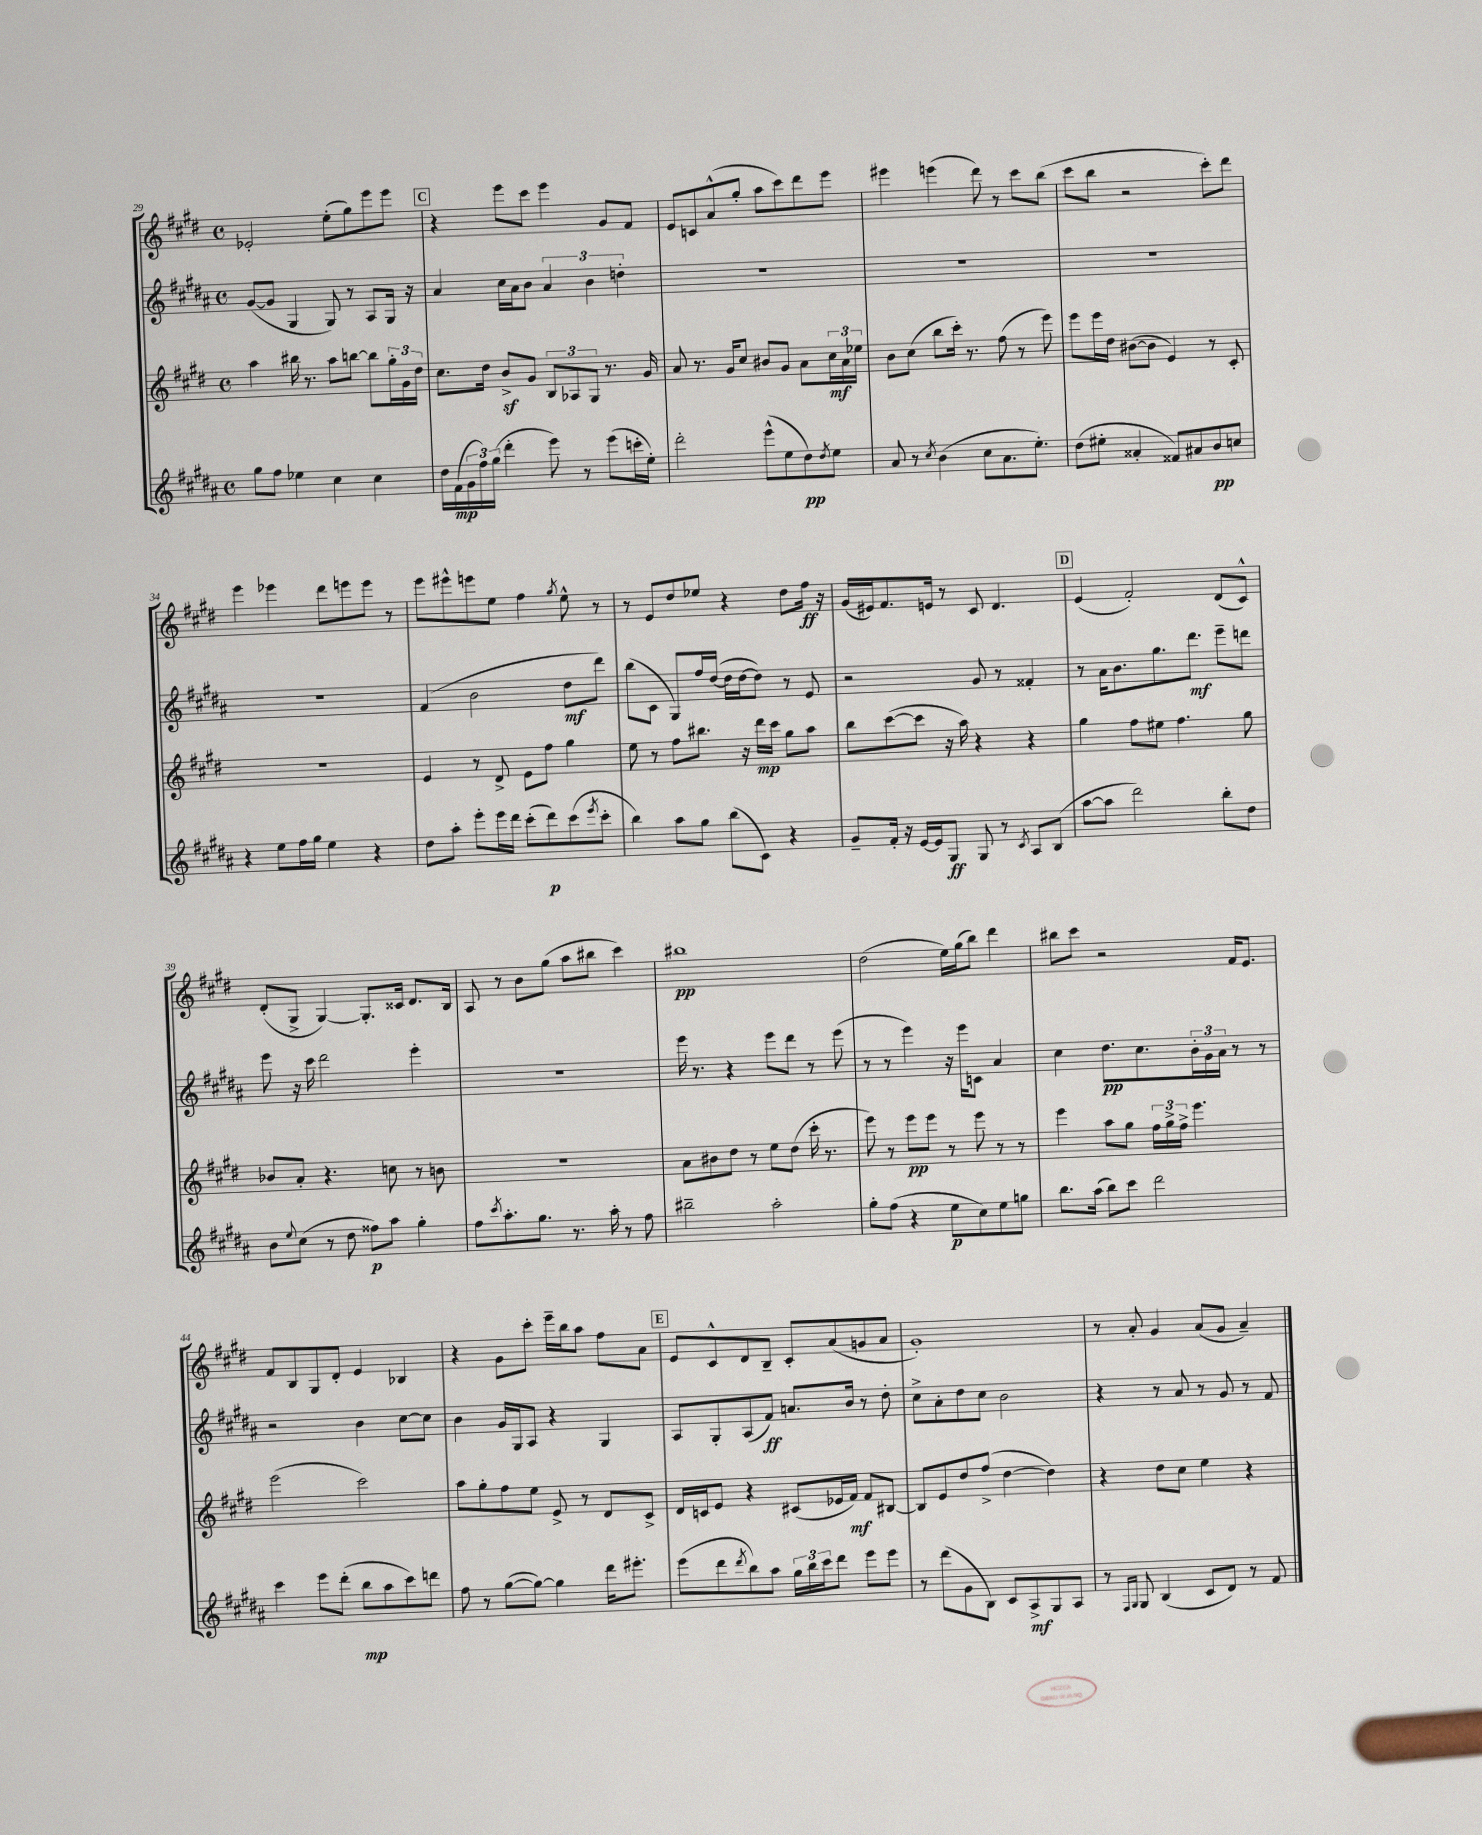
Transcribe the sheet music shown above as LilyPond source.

<<
\new StaffGroup <<
\new Staff = "s0" {
    \clef treble \key e \major \defaultTimeSignature \time 4/4
    ees'2-. e''8-.( gis''8) e'''8 e'''8 |
    \mark \markup { \box "C" } r4 e'''8 cis'''8 e'''4 gis'8 fis'8 |
    e'8 c'8 a'8-^( gis''8-. a''8 cis'''8) dis'''8 e'''8 |
    eis'''4 e'''4( dis'''8) r8 cis'''8 b''8( |
    cis'''8 b''8 r2 cis'''8-.) dis'''8 |
    e'''4 ees'''4 dis'''8 e'''8 e'''8 r8 |
    e'''8 eis'''8-^ e'''8 e''8 fis''4 \acciaccatura { gis''8 } e''8-^ r8 |
    r8 e'8 dis''8 ees''8 r4 dis''8 fis''16\ff r16 |
    gis'16( eis'16) fis'8. e'16 r8 cis'8 dis'4. |
    \mark \markup { \box "D" } e'4( fis'2-.) dis'8( cis'8-^) |
    dis'8-.( gis8-> gis4~) gis8.-. cisis'16 dis'8. b16 |
    a8 r8 b'8 gis''8( a''8 bis''8 cis'''4) |
    bis''1\pp |
    dis''2( e''16) gis''16( b''8) dis'''4 |
    bis''8 cis'''8 r2 fis'16 e'8. |
    fis'8 b8 gis8 dis'8-. e'4 bes4 |
    r4 gis'8 cis'''8-. e'''16-- b''16 a''8 fis''8 a'8 |
    \mark \markup { \box "E" } e'8 cis'8-^ dis'8 b8-- cis'8-. a'8( g'8 a'8 |
    gis'1-.) |
    r8 a'8-. gis'4 a'8( gis'8 a'4--) \bar "|." |
}
\new Staff = "s1" {
    \clef treble \key b \major \defaultTimeSignature \time 4/4
    gis'8~( gis'8 gis4 gis8) r8 ais8 gis16 r16 |
    \mark \markup { \box "C" } ais'4 cis''16 ais'16 b'8 \tuplet 3/2 { ais'4 b'4 d''4-. } |
    R1 |
    R1 |
    R1 |
    R1 |
    fis'4( b'2 dis''8\mf dis'''8) |
    b''8( cis'8 gis8) fis''16 dis''16~( dis''16 dis''16~ dis''8) r8 e'8 |
    r2 gis'8 r8 fisis'4-. |
    \mark \markup { \box "D" } r8 ais'16 b'8. gis''8. dis'''8.\mf e'''8-- d'''8 |
    e'''8 r16 cis'''16 dis'''2 e'''4-. |
    R1 |
    e'''16 r8. r4 e'''8 dis'''8 r8 e'''8( |
    r8 r8 e'''4) r16 e'''16 c'8 ais'4 |
    cis''4 dis''8.\pp cis''8. \tuplet 3/2 { b'16-. gis'16 ais'16 } r8 r8 |
    r2 b'4 cis''8~ cis''8 |
    b'4 gis'16 gis16 ais8 r4 gis4 |
    \mark \markup { \box "E" } ais8 gis8-. ais8( fis'8\ff) a'8. b'16 r8 dis''8-. |
    cis''8-> ais'8-. dis''8 cis''8 b'2 |
    r4 r8 ais'8 r8 gis'8 r8 fis'8 \bar "|." |
}
\new Staff = "s2" {
    \clef treble \key e \major \defaultTimeSignature \time 4/4
    a''4 bis''16 r8. a''8 b''8~ b''8 \tuplet 3/2 { gis''16-. gis'16 dis''16 } |
    \mark \markup { \box "C" } cis''8. dis''16 b'8->\sf gis'8 \tuplet 3/2 { b8 aes8 gis8 } r8. gis'16 |
    a'8 r8. gis'16 cis''8 bis'8 gis'8 a'8 \tuplet 3/2 { cis''16\mf a'16 ees''16 } |
    b'8 cis''8( b''8 cis'''16-.) r8. fis''8( r8 e'''8) |
    e'''8 e'''16 dis''16 bis'8~( bis'8 e'4) r8 cis'8-. |
    r1 |
    e'4 r8 dis'8-> e'8 fis''8 gis''4 |
    e''8 r8 fis''8 bis''8. r16 dis'''16\mp cis'''16 gis''8 a''8 |
    b''8 cis'''8~( cis'''8 r16 a''16) r4 r4 |
    \mark \markup { \box "D" } gis''4 fis''8 eis''8 fis''4. gis''8 |
    bes'8 a'8-. r4. c''8 r8 b'8 |
    R1 |
    a'8 bis'8 dis''8 r8 e''8 dis''8( cis'''16-. r8. |
    e'''8) r8 e'''8\pp e'''8 r8 e'''8 r8 r8 |
    e'''4 a''8 gis''8 \tuplet 3/2 { fis''16 gis''16-> fis''16-> } e'''4. |
    e'''2( cis'''2) |
    a''8 gis''8-. fis''8 e''8 e'8-> r8 dis'8 cis'8-> |
    \mark \markup { \box "E" } dis'16 c'16 e'8 r4 cis'8( ees'16 fis'16\mf) fis'8 bis8~ |
    bis8 e'8 dis''8 fis''8->( dis''4~ dis''4) |
    r4 dis''8 cis''8 e''4 r4 \bar "|." |
}
\new Staff = "s3" {
    \clef treble \key b \major \defaultTimeSignature \time 4/4
    gis''8 fis''8 ees''4 cis''4 cis''4 |
    \mark \markup { \box "C" } dis''16 fis'16\mp( \tuplet 3/2 { gis'16 fis''16) gis''16( } dis'''4-. e'''8) r8 e'''8( c'''16-. e''16-.) |
    dis'''2-. e'''8-^( e''8 dis''8\pp) \acciaccatura { dis''8 } e''8 |
    ais'8 r8 \acciaccatura { cis''8 } b'4( cis''8 ais'8. e''8.-.) |
    dis''8( eis''8-. aisis'4-. fisis'8) ais'8 b'8\pp c''8 |
    r4 e''8 fis''16 gis''16 e''4 r4 |
    dis''8 ais''8-. e'''8-. e'''16 dis'''16 cis'''8-.( dis'''8\p) cis'''8( \acciaccatura { e'''8 } cis'''8-. |
    b''4) ais''8 gis''8 b''8( cis'8) r4 |
    gis'8-- fis'16-. r16 e'16~ e'16 gis8\ff gis8 r8 \acciaccatura { cis'8 } ais8 b8( |
    \mark \markup { \box "D" } ais''8~ ais''8 dis'''2) b''8-. dis''8 |
    b'8 \appoggiatura { e''8 } cis''8( r8 dis''8 fisis''8\p) ais''8 gis''4-. |
    fis''8 \acciaccatura { cis'''8 } ais''8.-. gis''8. r8. ais''16-. r8 fis''8 |
    bis''2-- ais''2-. |
    gis''8-. fis''8( r4 e''8\p cis''8) e''8 g''8 |
    b''8. ais''16( b''8) cis'''8 dis'''2 |
    cis'''4 e'''8 dis'''8-.( b''8\mp ais''8 cis'''8) d'''8 |
    fis''8 r8 gis''8~( gis''8~) gis''4 dis'''16 eis'''8.-. |
    \mark \markup { \box "E" } e'''8( dis'''8 \acciaccatura { dis'''8 } b''8) ais''8 \tuplet 3/2 { gis''16 b''16 cis'''16 } dis'''8 e'''8 e'''8 |
    r8 dis'''8( gis'8 b8) cis'8 ais8->\mf gis8 ais8 |
    r8 \grace { fis16 gis16 } gis8 b4( cis'8 dis'8) r8 fis'8 \bar "|." |
}
>>
>>
\layout { \context { \Score currentBarNumber = #29 } }
